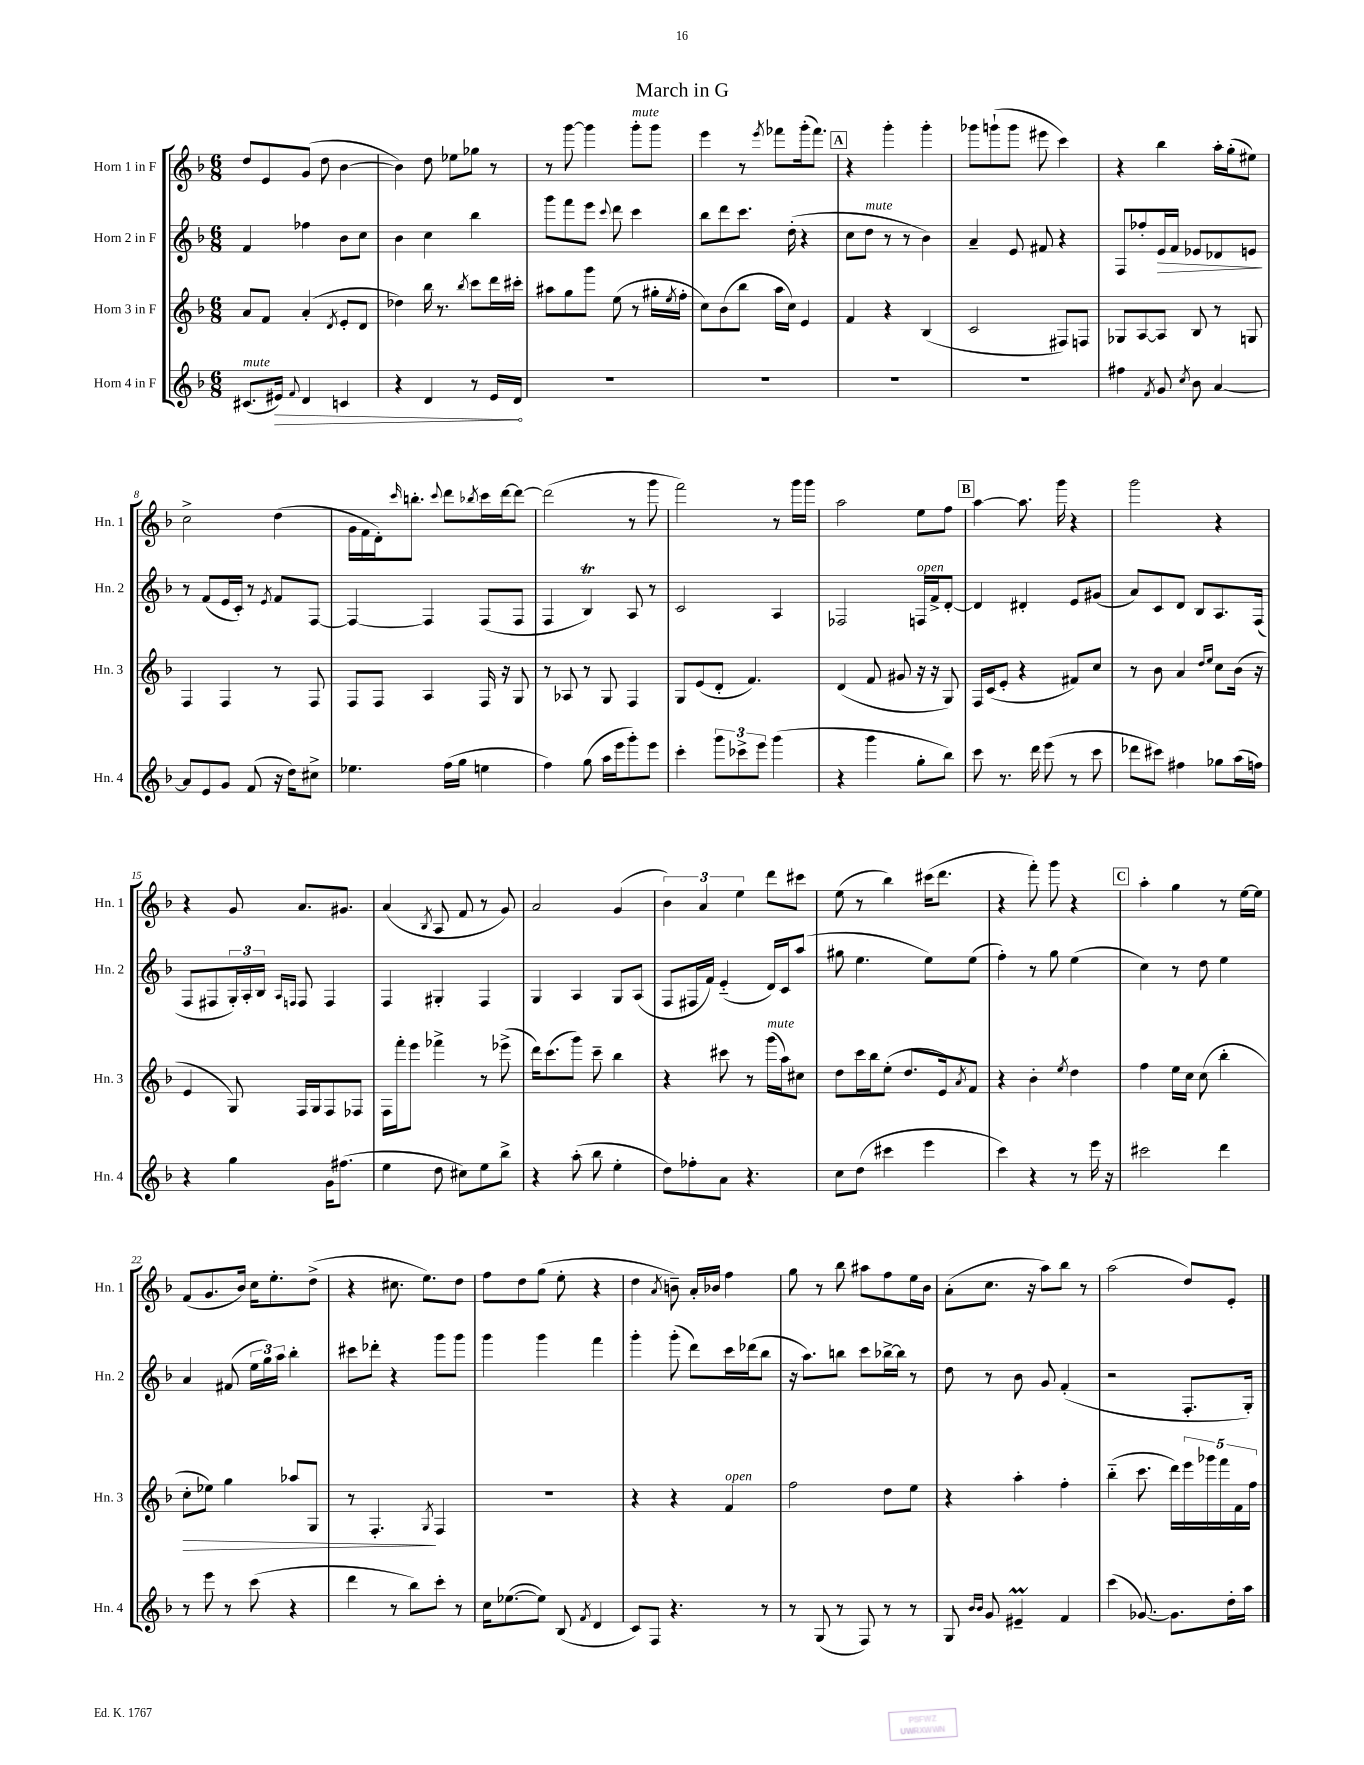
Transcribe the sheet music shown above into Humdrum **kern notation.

**kern	**kern	**kern	**kern
*staff4	*staff3	*staff2	*staff1
*clefG2	*clefG2	*clefG2	*clefG2
*k[b-]	*k[b-]	*k[b-]	*k[b-]
*M6/8	*M6/8	*M6/8	*M6/8
(8.c#/L	8a/L	4f/	8dd/L
.	8f/J	.	8e/
16e#/Jk)	.	.	.
8qqf/	.	.	.
4d/	(4a'/	4ff-\	(8g/J
.	.	.	8dd\
.	8qd/	.	.
4c/	8e'/L	8b-\L	[4b-\
.	8d/J	8cc\J	.
=	=	=	=
4r	4dd-\)	4b-\	4b-\])
4d/	16bb-\	4cc\	8dd\
.	8.r	.	.
.	.	.	8ee-\L
.	8qbb-/	.	.
8r	8ccc\L	4bb-\	8gg-\J
16e/LL	16ddd\L	.	8r
16d/JJ	16ccc#'\JJ	.	.
=	=	=	=
2.r	8aa#\L	8ggg\L	8r
.	8gg\	8fff\	[8ggg\
.	8ggg\J	8eee\J	4ggg\]
.	.	8qqccc/	.
.	(8ee\	8ddd\	.
.	8r	4ccc\	8ggg'\L
.	16gg#'\LL	.	8ggg\J
.	8qee/	.	.
.	16ff'\JJ	.	.
=	=	=	=
2.r	8cc\L)	8bb-\L	4eee\
.	(8b-\	8ddd\	.
.	8bb-\J	8.ccc\J	8r
.	.	.	8qeee/
.	16aa\LL	.	8fff-\L
.	16cc\JJ)	(16dd'\	.
.	4e/	4r	(16ggg'\k
.	.	.	8.fff-\J)
=	=	=	=
2.r	4f/	8cc\L	4r
.	.	8dd\J	.
.	4r	8r	4ggg'\
.	.	8r	.
.	(4B-/	4b-\)	4ggg'\
=	=	=	=
2.r	2c/	4a~/	8ggg-\L
.	.	.	(8ggg`\
.	.	8e/	8ggg\J
.	.	8f#/	8eee#\
.	8F#/L)	4r	4ccc\)
.	8F/J	.	.
=	=	=	=
4ff#\	8G-/L	8F/L	4r
.	[8A/	8ff-'/	.
8qf/	.	.	.
8g/	8A/]J	16e/L	4bb-\
.	.	16f/JJ	.
8qcc/	.	.	.
8b-\	8B-/	8e-/L	.
[4a/	8r	8d-/	16aa'\LL
.	.	.	(16gg'\J
.	8G/	8e/J	8ee#\J)
=	=	=	=
8a/]L	4F/	8r	2cc^\
8e/	.	(8f/L	.
8g/J	4F/	16e/L	.
.	.	16c'/JJ)	.
(8f/	.	8r	.
.	.	8qe/	.
16r	8r	8f/L	(4dd\
16dd\LK)	.	.	.
8cc#^\J	8F/	[8F/J	.
=	=	=	=
4.ee-\	8F/L	4F/_	16g\LL
.	.	.	16f\
.	8F/J	.	16d'\J)
.	.	.	16qqccc/
.	.	.	8.bb'\J
.	4A/	4F/]	.
.	.	.	8qqccc/
(16ff\LL	.	.	8ddd\L
16gg\JJ	.	.	.
.	.	.	8qbb-/
4ee\	16F/	(8F/L	16ccc\L
.	16r	.	[16ddd\J
.	8G/	8F/J	8ddd\_J
=	=	=	=
4ff\)	8r	4F/	(2ddd\]
.	8A-/	.	.
(8gg\	8r	4B-/)	.
16aa\LL	8G/	.	.
16eee\J	.	.	.
8ggg'\)	4F/	8A/	8r
8eee\J	.	8r	8ggg\
=	=	=	=
4ccc'\	8G/L	2c/	2fff\)
.	(8e/	.	.
12ggg\L	8d'/J	.	.
12ccc-^\	.	.	.
.	4.f/)	.	.
12eee\J	.	.	.
(4ggg\	.	4A/	8r
.	.	.	16ggg\LL
.	.	.	16ggg\JJ
=	=	=	=
4r	(4d/	2F-/	2aa\
4ggg\	8f/	.	.
.	8g#/	.	.
8gg'\L	16r	16F/LL	8ee\L
.	16r	16f^/J	.
8bb-\J)	8G/)	[8d'/J	8ff\J
=	=	=	=
8ccc\	16F/LL	4d/]	[4aa\
.	(16c/J	.	.
8.r	8e'/J	.	.
.	4r	4d#'/	8.aa\]
16ddd\	.	.	.
(8eee\	.	.	.
.	.	.	16ggg\
8r	8f#/L)	8e/L	4r
8ccc\	8cc/J	(8g#/J	.
=	=	=	=
8ddd-\L	8r	8a/L)	2ggg\
8ccc#\J)	8b-\	8c/	.
4ff#\	4a/	8d/J	.
.	.	8B-/L	.
.	16qqdd/LL	.	.
.	16qqee/JJ	.	.
8gg-\L	8cc\L	8.A/	4r
(16aa\L	(16b-\Jk	.	.
16ff\JJ)	16r	(16F/Jk	.
=	=	=	=
4r	4e/	8F/L	4r
.	.	8F#/	.
4gg\	8G/)	24G'/L)	8g/
.	.	24A'/	.
.	.	24B-/JJ	.
.	.	16qqA/LL	.
.	.	16qqF/JJ	.
.	16F/LL	8F/	8.a/L
.	16G/J	.	.
16g\LK	8F/	4F/	.
(8.ff#\J	.	.	8.g#/J
.	8F-/J	.	.
=	=	=	=
4ee\	16F\LL	4F/	(4a/
.	16fff'\J	.	.
.	8eee\J	.	.
.	.	.	8qB-/
8dd\	4fff-^\	4G#'/	8A/
8cc#\L)	.	.	8f/
8ee\	8r	4F/	8r
8bb-^\J	(8eee-^\	.	8g/)
=	=	=	=
4r	16ddd\LK)	4G/	2a/
.	(8.ccc\	.	.
(8aa'\	8ggg\J)	4A/	.
8bb-\	8ccc~\	.	.
4ee'\	4bb-\	8G/L	(4g/
.	.	(8A/J	.
=	=	=	=
8dd\L)	4r	8F/L	6b-\)
8ff-'\	.	16F#/L	.
.	.	.	6a/
.	.	16f/JJ)	.
8a\J	8ccc#\	(4e'~/	.
.	.	.	6ee\
4.r	8r	.	.
.	(16ggg\LL	16d/LL)	8ddd\L
.	16aa\J)	16c/J	.
.	8cc#\J	(8aa/J	8ccc#\J
=	=	=	=
8cc\L	8dd\L	8gg#\	(8ee\
(8dd\J	16ccc\L	4.ee\	8r
.	16bb-\J	.	.
4ccc#\	(8ee'\J	.	4bb-\)
.	8.dd/L	.	.
4eee\	.	8ee\L)	(16ccc#\LK
.	16e/k)	.	8.ddd\J
.	8qa/	.	.
.	8f/J	(8ee\J	.
=	=	=	=
4ccc\)	4r	4ff'\)	4r
4r	4b-'\	8r	8fff'\)
.	.	8gg\	8ggg\
.	8qee/	.	.
8r	4dd\	(4ee\	4r
16eee\	.	.	.
16r	.	.	.
=	=	=	=
2ccc#\	4ff\	4cc\)	4aa'\
.	16ee\LL	8r	4gg\
.	16cc\JJ	.	.
.	(8cc\	8dd\	.
4ddd\	4bb-'\	4ee\	8r
.	.	.	[16ee\LL
.	.	.	16ee\]JJ
=	=	=	=
8r	8cc'\L	4a/	(8f/L
8eee\	8ee-\J)	.	8.g/
8r	4gg\	(8f#/	.
.	.	.	16b-/Jk)
(8ccc\	.	24ee\LL	16cc\LK
.	.	24gg\)	.
.	.	.	8.ee'\
.	.	24aa\JJ	.
4r	8aa-/L	4bb-'\	.
.	8G/J	.	(8dd^\J
=	=	=	=
4ddd\	8r	8ccc#\L	4r
.	4.F'/	8ddd-'\J	.
8r	.	4r	8.cc#\
8bb-\L)	.	.	.
.	.	.	8.ee\L)
.	8qG/	.	.
8ccc'\J	4F/	8ggg\L	.
8r	.	8ggg\J	8dd\J
=	=	=	=
16cc\LK	2.r	4ggg\	8ff\L
([8.ee-\	.	.	.
.	.	.	8dd\
8ee-\]J)	.	4ggg\	(8gg\J
(8B-/	.	.	8ee'\
8qf/	.	.	.
4d/	.	4fff\	4r
=	=	=	=
8c/L)	4r	4ggg'\	4dd\
8F/J	.	.	.
.	.	.	8qa/
4.r	4r	(8ggg'\	8b~\)
.	.	8ddd\L)	16a'/LL
.	.	.	16b-/JJ
.	4f/	16ccc\L	4ff\
.	.	(16ddd-\J	.
8r	.	8bb-\J	.
=	=	=	=
8r	2ff\	16r	8gg\
.	.	8.aa\L)	.
(8G/	.	.	8r
8r	.	8bb\J	8bb-\
8F/)	.	8ccc\L	8aa#\L
8r	8dd\L	[16bb-^\L	8ff\
.	.	16bb-\]JJ	.
8r	8ee\J	8r	16ee\L
.	.	.	16b-\JJ
=	=	=	=
8G/	4r	8dd\	(8a'\L
16qqb-/LL	.	.	.
16qqb-/JJ	.	.	.
8g/	.	8r	8.cc\J
4e#~/	4aa'\	8b-\	.
.	.	.	16r
.	.	8g/	8aa\L)
4f/	4ff'\	(4f'/	8bb-\J
.	.	.	8r
=	=	=	=
(4ccc\	(4bb-'~\	2r	(2aa\
[8.g-/)	8.ccc\	.	.
8.g-\]L	16ddd\LL)	.	.
.	20eee\	8.F'/L	8dd/L)
.	20ggg-\	.	.
.	20fff\	.	.
16dd'\L	.	.	8e'/J
.	20f\	.	.
16aa\JJ	.	16G'/Jk)	.
.	20ff\JJ	.	.
==	==	==	==
*-	*-	*-	*-
